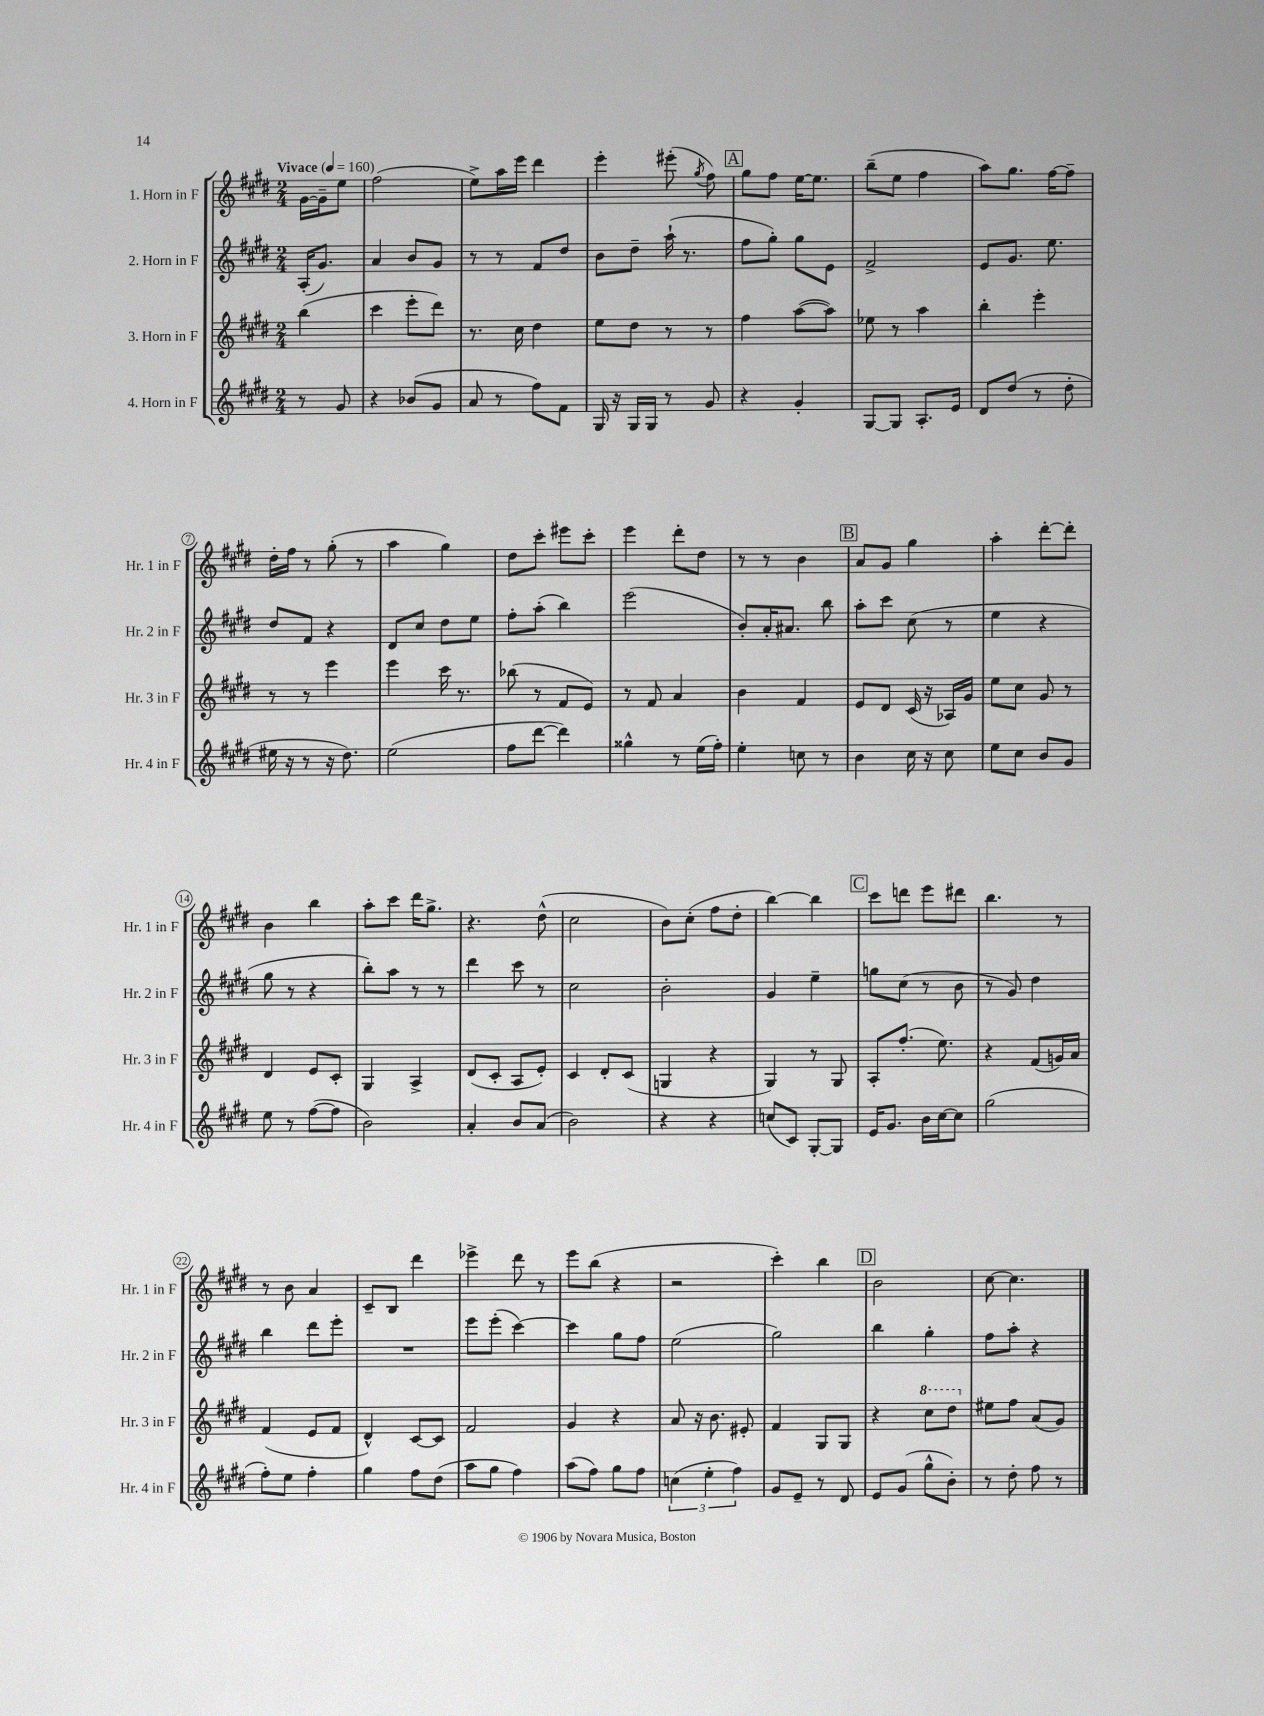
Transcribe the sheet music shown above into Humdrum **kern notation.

**kern	**kern	**kern	**kern
*part4	*part3	*part2	*part1
*staff4	*staff3	*staff2	*staff1
*I"4. Horn in F	*I"3. Horn in F	*I"2. Horn in F	*I"1. Horn in F
*I'Hr. 4 in F	*I'Hr. 3 in F	*I'Hr. 2 in F	*I'Hr. 1 in F
*clefG2	*clefG2	*clefG2	*clefG2
*k[f#c#g#d#]	*k[f#c#g#d#]	*k[f#c#g#d#]	*k[f#c#g#d#]
*M2/4	*M2/4	*M2/4	*M2/4
*MM160	*MM160	*MM160	*MM160
=	=	=	=
!	!	!	!LO:TX:a:B:t=Vivace
8r	(4bb\	(16A'/KL	[16g#\LL
.	.	8.g#/J)	16g#~\J]
8g#/	.	.	8ee\J
=1	=1	=1	=1
4r	4ccc#\	4a/	(2ff#\
(8b-X/L	8eee'\L	8b/L	.
8g#/J	8ddd#\J)	8g#/J	.
=2	=2	=2	=2
8a/	8.r	8r	8ee^\L)
8r	.	8r	16aa\L
.	16cc#\	.	16eee\JJ
8ff#\L)	4dd#\	8f#/L	4ddd#\
8f#\J	.	8dd#/J	.
=3	=3	=3	=3
16G#/	8ee\L	8b\L	4eee'\
16r	.	.	.
16G#/LL	8dd#\J	8dd#~\J	.
16G#/JJ	.	.	.
8r	8r	(16aa`\	(8eee#X'\
.	.	8.r	.
.	.	.	8qgg#/
8g#/	8r	.	8ff#\)
!!LO:REH:place=s1:t=A
=4	=4	=4	=4
4r	4ff#\	8ff#\L	8gg#\L
.	.	8gg#'\J)	8ff#\J
4g#'/	([8aa\L	8gg#\L	[16ee\KL
.	.	.	8.ee\J]
.	8aa\J])	8e\J	.
=5	=5	=5	=5
[8G#/L	8ee-X\	2f#^/	(8bb~\L
8G#/J]	8r	.	8ee\J
8.A'/L	4aa\	.	4ff#\
16e/Jk	.	.	.
=6	=6	=6	=6
8d#/L	4bb'\	8e/L	8aa\L)
(8dd#/J	.	8.g#/J	8.gg#\J
8r	4eee'\	.	.
.	.	8.ee\	[16ff#\KL
8dd#'\	.	.	8ff#~\J]
!!LO:LB:g=z
=7	=7	=7	=7
16ee#X\	8r	8dd#/L	16dd#'\LL
16r	.	.	16ff#\JJ
8r	8r	8f#/J	8r
16r	4eee\	4r	(8gg#'\
8.dd#\)	.	.	.
.	.	.	8r
=8	=8	=8	=8
(2ee\	4eee\	8d#/L	4aa\
.	.	8cc#/J	.
.	16ccc#\	8dd#\L	4gg#\)
.	8.r	.	.
.	.	8ee\J	.
=9	=9	=9	=9
8ff#\L	(8bb-X\	8ff#'\L	8dd#\L
[8ddd#\J	8r	(8aa'\J	8ccc#'\J
4ddd#\])	8f#/L	4bb\)	8eee#X\L
.	8e/J)	.	8ccc#'\J
=10	=10	=10	=10
4gg##X^^\	8r	(2eee\	4eee\
.	8f#/	.	.
8r	4a/	.	8ddd#'\L
(16ee\LL	.	.	8dd#\J
16ff#'\JJ)	.	.	.
=11	=11	=11	=11
4ee'\	4b\	8b'/L)	8r
.	.	16a'/K	8r
.	.	8.a#X/J	.
8ccn\	4f#/	.	4b\
8r	.	8bb\	.
!!LO:REH:place=s1:t=B
=12	=12	=12	=12
4b\	8e/L	8aa'\L	8a/L
.	8d#/J	8ccc#\J	8g#/J
16cc#\	(16c#/	(8cc#\	4gg#\
16r	16r	.	.
8cc#\	16A-X/LL)	8r	.
.	16g#/JJ	.	.
=13	=13	=13	=13
8ee\L	8ee\L	4ee\	4aa'\
8cc#\J	8cc#\J	.	.
8b/L	8g#/	4r	[8ddd#'\L
8g#/J	8r	.	8ddd#'\J]
!!LO:LB:g=z
=14	=14	=14	=14
8ee\	4d#/	8gg#\	4b\
8r	.	8r	.
([8ff#\L	8e/L	4r	4bb\
8ff#\J]	8c#'/J	.	.
=15	=15	=15	=15
2b\)	4G#/	8bb'\L)	8aa'\L
.	.	8aa\J	8ccc#\J
.	4A^/	8r	16ddd#\KL
.	.	.	8.gg#^\J
.	.	8r	.
=16	=16	=16	=16
4a'/	(8d#/L	4ddd#\	4.r
.	8c#'/J	.	.
8b/L	8A/L	8ccc#\	.
(8a/J	8e'/J)	8r	(8dd#^^\
=17	=17	=17	=17
2b\)	4c#/	2cc#\	2cc#\
.	8d#'/L	.	.
.	(8c#/J	.	.
=18	=18	=18	=18
4r	4Gn/	2b'\	8b\L)
.	.	.	(8cc#'\J
4r	4r	.	8ff#\L
.	.	.	8dd#'\J
=19	=19	=19	=19
(8ccn/L	4G#/)	4g#/	[4bb\)
8c#/J)	.	.	.
[8G#'/L	8r	4ee~\	4bb\]
8G#/J]	8G#/	.	.
!!LO:REH:place=s1:t=C
=20	=20	=20	=20
16e/KL	8A'/L	8ggn\L	8ccc#\L
8.g#/J	.	.	.
.	(8.ff#'/J	(8cc#\J	8dddn\J
16b\LL	.	8r	8eee\L
[16cc#\J	8.ee\)	.	.
8cc#\J]	.	8b\	8ddd#X\J
=21	=21	=21	=21
(2gg#\	4r	8r	4.bb\
.	.	8g#/)	.
.	(8f#/L	4dd#\	.
.	16gn/L)	.	8r
.	16a/JJ	.	.
!!LO:LB:g=z
=22	=22	=22	=22
8ff#'\L)	(4f#/	4bb\	8r
8ee\J	.	.	8b\
4ff#'\	8e/L	8ddd#\L	4a/
.	8f#/J	8eee'\J	.
=23	=23	=23	=23
4gg#\	4d#^^/)	2r	8c#~/L
.	.	.	8B/J
8ff#\L	[8c#/L	.	4ddd#\
(8dd#\J	8c#/J]	.	.
=24	=24	=24	=24
8aa\L	2f#/	8eee\L	4eee-X^\
8gg#\J	.	(8eee'\J	.
4ff#\)	.	[4ccc#\)	8ddd#\
.	.	.	8r
=25	=25	=25	=25
(8aa\L	4g#/	4ccc#\]	8eee\L
8ff#\J)	.	.	(8bb\J
8gg#\L	4r	8gg#\L	4r
8ff#\J	.	8ff#\J	.
=26	=26	=26	=26
(6ccn\	8a/	(2ee\	2r
.	16r	.	.
6ee'\	.	.	.
.	8.b\	.	.
6ff#\)	.	.	.
.	8e#X'/	.	.
=27	=27	=27	=27
8g#/L	4f#/	2gg#\)	4ccc#'\)
8e~/J	.	.	.
8r	8G#/L	.	4bb\
8d#/	8G#/J	.	.
!!LO:REH:place=s1:t=D
=28	=28	=28	=28
8e/L	4r	4bb\	2b\
(8g#/J	.	.	.
*	*8va	*	*
8gg#^^\L	8ccc#\L	4gg#'\	.
8b'\J)	8ddd#\J	.	.
=29	=29	=29	=29
*	*X8va	*	*
8r	8ee#X\L	8ff#\L	[8cc#\
8dd#'\	8ff#\J	8aa'\J	4.cc#\]
8ff#\	(8a/L	4r	.
8r	8g#/J)	.	.
==	==	==	==
*-	*-	*-	*-
